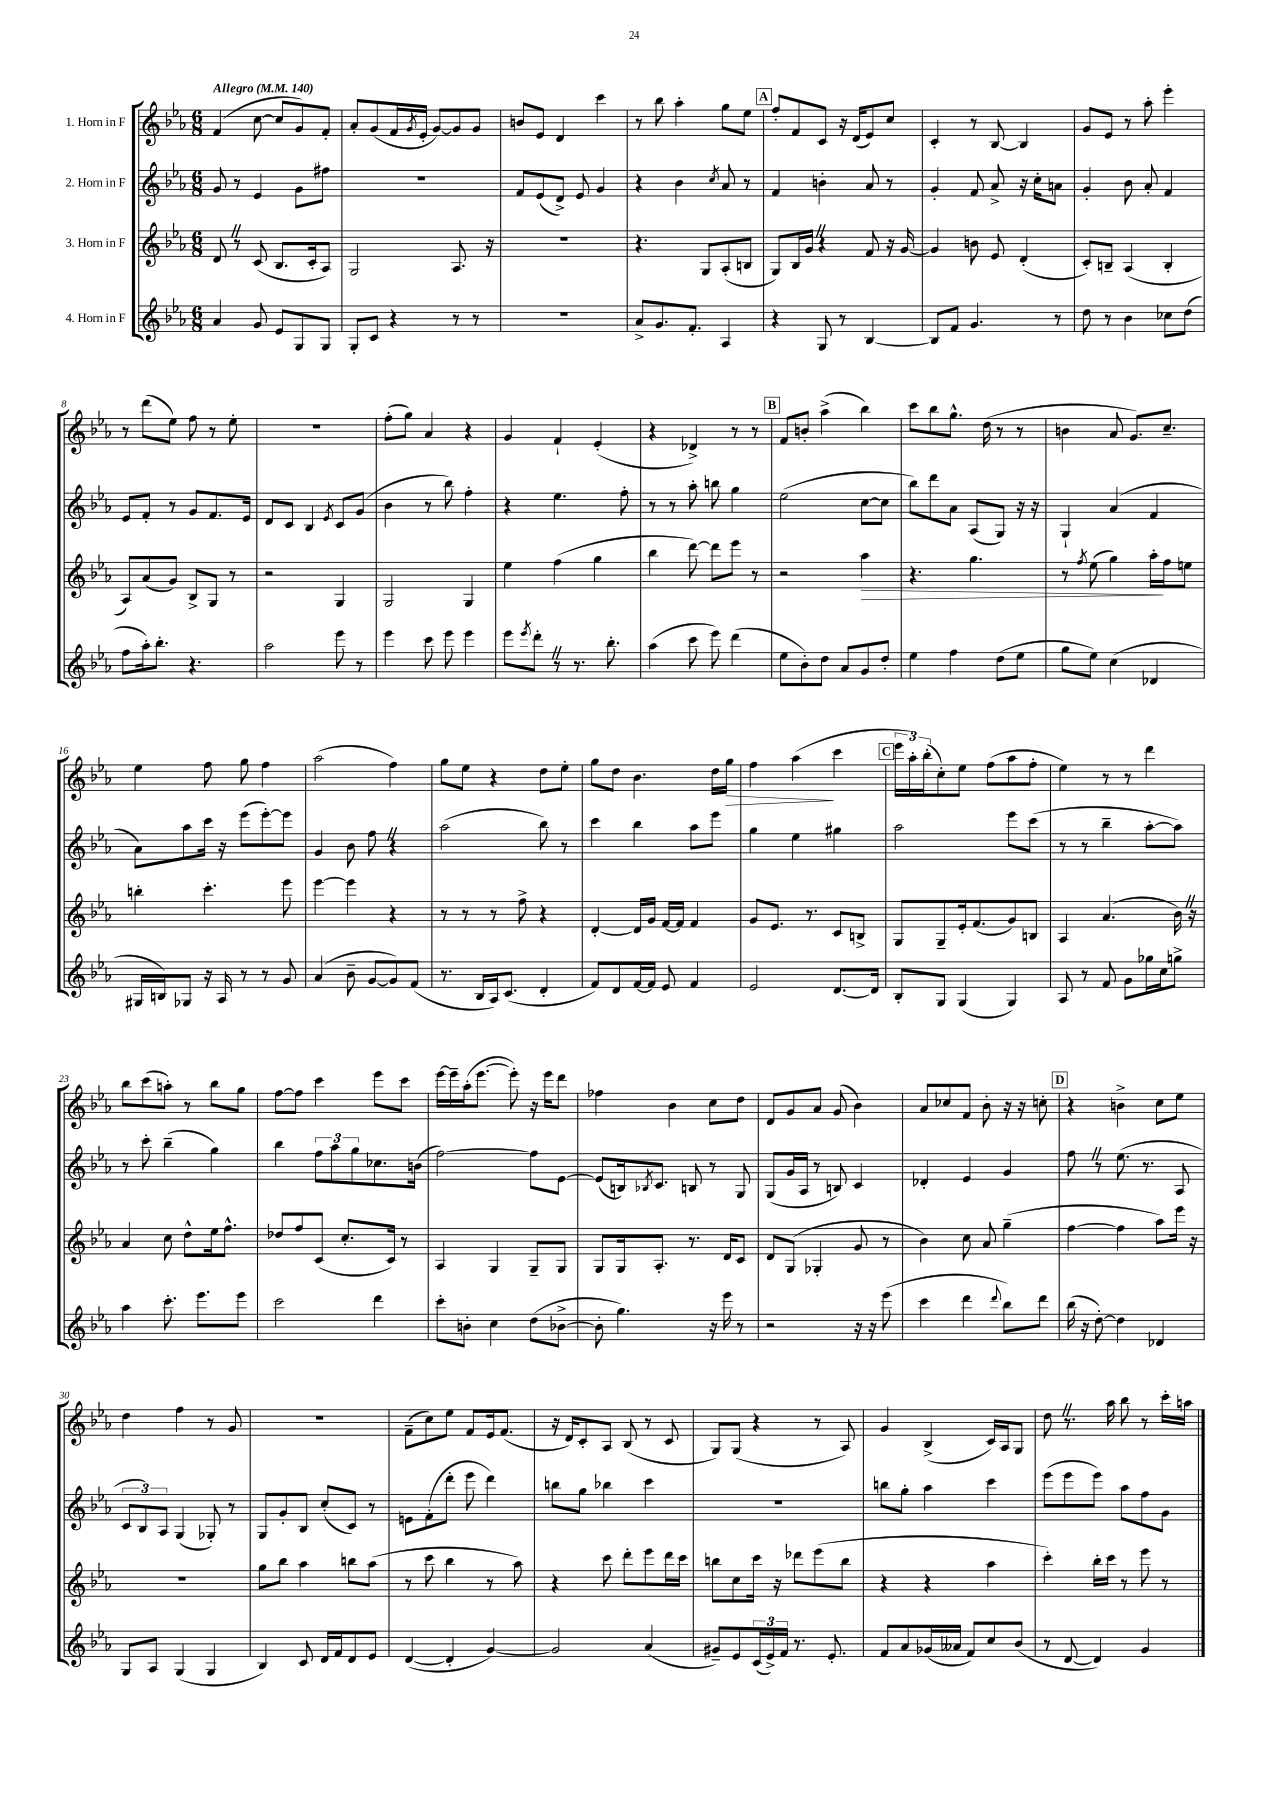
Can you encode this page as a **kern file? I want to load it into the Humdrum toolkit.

**kern	**kern	**kern	**kern
*staff4	*staff3	*staff2	*staff1
*clefG2	*clefG2	*clefG2	*clefG2
*k[b-e-a-]	*k[b-e-a-]	*k[b-e-a-]	*k[b-e-a-]
*M6/8	*M6/8	*M6/8	*M6/8
*MM140	*MM140	*MM140	*MM140
4a-	8d	8g	(4f
.	8r	8r	.
8g	(8c	4e-	[8cc
8e-	8.B-	.	8cc]
8G	.	8g	8g)
.	16c'	.	.
8G	8A-)	8ff#	8f'
=	=	=	=
8G'	2G	2.r	8a-'
8c	.	.	(8g
4r	.	.	16f
.	.	.	8qg
.	.	.	16e-'
.	.	.	[8g)
8r	8.A-	.	8g]
8r	.	.	8g
.	16r	.	.
=	=	=	=
2.r	2.r	8f	8b
.	.	(8e-	8e-
.	.	8d^)	4d
.	.	8e-	.
.	.	4g	4ccc
=	=	=	=
8a-^	4.r	4r	8r
8.g	.	.	8bb-
.	.	4b-	4aa-'
8.f'	.	.	.
.	8G	.	.
.	.	8qcc	.
4A-	(8A-'	8a-	8gg
.	8B	8r	8ee-
=	=	=	=
4r	8G)	4f	8ff'
.	16B-	.	8f
.	16g	.	.
8G	4r	4b'	8c
8r	.	.	16r
.	.	.	(16d
[4B-	8f	8a-	8e-)
.	16r	8r	8cc
.	[16g	.	.
=	=	=	=
8B-]	4g]	4g'	4c'
8f	.	.	.
4.g	8b	8f	8r
.	8e-	8a-^	[8B-
.	(4d'	16r	4B-]
.	.	16cc'	.
8r	.	8a	.
=	=	=	=
8dd	8c')	4g'	8g
8r	8B~	.	8e-
4b-	(4A-	8b-	8r
.	.	8a-'	8aa-'
8cc-	4B'	4f	4eee-'
(8dd	.	.	.
=	=	=	=
8ff	8A-)	8e-	8r
16aa-')	(8a-	8f'	(8ddd
8.bb-'	.	.	.
.	8g)	8r	8ee-)
4.r	8B-^	8g	8ff
.	8G	8.f	8r
.	8r	.	8ee-'
.	.	16e-	.
=	=	=	=
2aa-	2r	8d	2.r
.	.	8c	.
.	.	4B-	.
.	.	8qe-	.
8eee-	4G	8c	.
8r	.	(8g	.
=	=	=	=
4eee-	2G	4b-	(8ff'
.	.	.	8gg)
8ccc	.	8r	4a-
8eee-	.	8bb-)	.
4eee-	4G	4ff'	4r
=	=	=	=
8eee-	4ee-	4r	4g
8qeee-	.	.	.
8ddd'	.	.	.
8r	(4ff	4.ee-	4f`
8.r	.	.	.
.	4gg	.	(4e-'
8.bb-'	.	.	.
.	.	8ff'	.
=	=	=	=
(4aa-	4bb-	8r	4r
.	.	8r	.
8ccc	[8ddd)	8aa-'	4d-^)
8eee-)	8ddd]	8bb	.
(4ddd	8eee-	4gg	8r
.	8r	.	8r
=	=	=	=
8ee-	2r	(2ee-	8f
8b-')	.	.	8b'
8dd	.	.	(4aa-^
8a-	.	.	.
8g	4aa-	[8cc	4bb-)
8dd'	.	8cc]	.
=	=	=	=
4ee-	4.r	8bb-)	8ccc
.	.	8ddd	8bb-
4ff	.	8a-	8.gg^^
.	4.gg	(8A-	.
.	.	.	(16dd
(8dd	.	8G)	8r
8ee-	.	16r	8r
.	.	16r	.
=	=	=	=
8gg	8r	4G`	4b
.	8qff	.	.
8ee-)	(8ee-	.	.
(4cc	4gg)	(4a-	8a-
.	.	.	8.g)
4d-	16aa-'	4f	.
.	16ff	.	8.cc~
.	8ee	.	.
=	=	=	=
16G#	4bb'	8a-)	4ee-
16B)	.	.	.
8G-	.	8aa-	.
16r	4.ccc'	16ccc	8ff
16A-	.	16r	.
8r	.	(8eee-	8gg
8r	.	[8eee-')	4ff
8g	8eee-	8eee-]	.
=	=	=	=
(4a-	[4eee-	4g	(2aa-
8b-~	4eee-]	8b-	.
[8g	.	8ff	.
8g])	4r	4r	4ff)
(8f	.	.	.
=	=	=	=
8.r	8r	(2aa-	8gg
.	8r	.	8ee-
16B-	.	.	.
16A-)	8r	.	4r
(8.c	.	.	.
.	8ff^	.	.
4d'	4r	8bb-)	8dd
.	.	8r	8ee-'
=	=	=	=
8f)	[4d'	4ccc	8gg
8d	.	.	8dd
[16f	16d]	4bb-	4.b-
16f]	16g	.	.
8e-	[16f	.	.
.	16f]	.	.
4f	4f	8aa-	.
.	.	8eee-	16dd
.	.	.	16gg
=	=	=	=
2e-	8g	4gg	4ff
.	8.e-	.	.
.	.	4ee-	(4aa-
.	8.r	.	.
[8.d	8c	4gg#	4ccc
.	8B^	.	.
16d]	.	.	.
=	=	=	=
8B-'	8G	2aa-	24eee-
.	.	.	24aa-')
.	.	.	(24bb-'
8G	8G~	.	8cc')
(4G	16e-'	.	8ee-
.	(8.f	.	.
.	.	.	(8ff
4G)	8g)	8eee-	8aa-
.	8B	(8ccc	8ff'
=	=	=	=
8A-	4A-	8r	4ee-)
8r	.	8r	.
8f	(4.a-	4bb-~	8r
8g	.	.	8r
16gg-	.	[8aa-'	4ddd
16cc	.	.	.
8gg^	16b-)	8aa-])	.
.	16r	.	.
=	=	=	=
4aa-	4a-	8r	8bb-
.	.	8ccc'	(8ccc
8.ccc'	8cc	(4bb-~	8aa')
.	8dd^^	.	8r
8.eee-	.	.	.
.	16ee-	4gg)	8bb-
.	8.ff^^	.	.
8eee-	.	.	8gg
=	=	=	=
2ccc	8dd-	4bb-	[8ff
.	8ff	.	8ff]
.	(8c	12ff	4ccc
.	.	12aa-	.
.	8.cc'	.	.
.	.	12gg	.
4ddd	.	8.cc-	8eee-
.	16c)	.	.
.	8r	.	8ccc
.	.	(16b	.
=	=	=	=
8ccc'	4A-	[2ff)	[16eee-
.	.	.	16eee-~]
8b'	.	.	(16aa-'
.	.	.	[8.eee-
4cc	4G	.	.
.	.	.	8eee-'])
(8dd	8G~	8ff]	16r
.	.	.	16eee-
[8b-^	8G	[8e-	8ddd
=	=	=	=
8b-']	8G	(8e-]	4ff-
4.gg)	16G	16B)	.
.	.	8qB-	.
.	8.A-'	8.c	.
.	.	.	4b-
.	8.r	8B	.
16r	.	8r	8cc
16eee-	16d	.	.
8r	8c	8G	8dd
=	=	=	=
2r	8d	(8G	8d
.	(8G	16g	8g
.	.	16A-	.
.	4G-'	8r	8a-
.	.	8B)	(8g
16r	8g	4c	4b-)
16r	.	.	.
(8eee-	8r	.	.
=	=	=	=
4ccc	4b-)	4d-'	8a-
.	.	.	8cc-
4ddd	8cc	4e-	8f
.	8a-	.	8b-'
8qqddd	.	.	.
8bb-)	(4gg~	4g	16r
.	.	.	16r
8ddd	.	.	8cc'
=	=	=	=
(16bb-	[4ff	8ff	4r
16r	.	.	.
[8dd')	.	8r	.
4dd]	4ff]	(8.ee-	4b^
.	.	8.r	.
4d-	8aa-)	.	8cc
.	16eee-	8A-	8ee-
.	16r	.	.
=	=	=	=
8G	2.r	12c	4dd
.	.	12B-)	.
8A-	.	.	.
.	.	12A-	.
(4G	.	(4G	4ff
4G	.	8G-')	8r
.	.	8r	8g
=	=	=	=
4B-)	8gg	8G	2.r
.	8bb-	8g'	.
8c	4aa-	8B-	.
16d	.	(8cc'	.
16f	.	.	.
8d	8bb	8c)	.
8e-	(8aa-	8r	.
=	=	=	=
([4d	8r	8e	(8f~
.	8ccc	(8f'	8cc)
4d']	4bb-	8ddd'	8ee-
.	.	8eee-	8f
[4g)	8r	4ddd)	16e-
.	.	.	(8.f
.	8aa-)	.	.
=	=	=	=
2g]	4r	8bb	16r
.	.	.	16d)
.	.	8gg	8c'
.	8ccc	4bb-	8A-
.	8ddd'	.	(8B-
(4a-	8eee-	4ccc	8r
.	16ddd	.	8c
.	16ccc	.	.
=	=	=	=
8g#~)	8bb	2.r	8G)
8e-	8cc	.	(8G
(24c	16ccc	.	4r
24e-^)	.	.	.
.	16r	.	.
24f	.	.	.
8.r	8ddd-	.	.
.	(8eee-	.	8r
8.e-'	.	.	.
.	8bb	.	8A-)
=	=	=	=
8f	4r	8bb	4g
8a-	.	8gg'	.
(16g-	4r	4aa-	(4B-^
16a--	.	.	.
8f)	.	.	.
8cc	4aa-	4ccc	16c)
.	.	.	16A-
(8b-	.	.	8G
=	=	=	=
8r	4ccc')	(8eee-	8dd
[8d	.	8eee-	8.r
4d])	16bb-'	8eee-)	.
.	16ccc	.	16aa-
.	8r	8aa-	8bb-
4g	8eee-	8ff	8r
.	8r	8g	16ccc'
.	.	.	16aa
==	==	==	==
*-	*-	*-	*-
